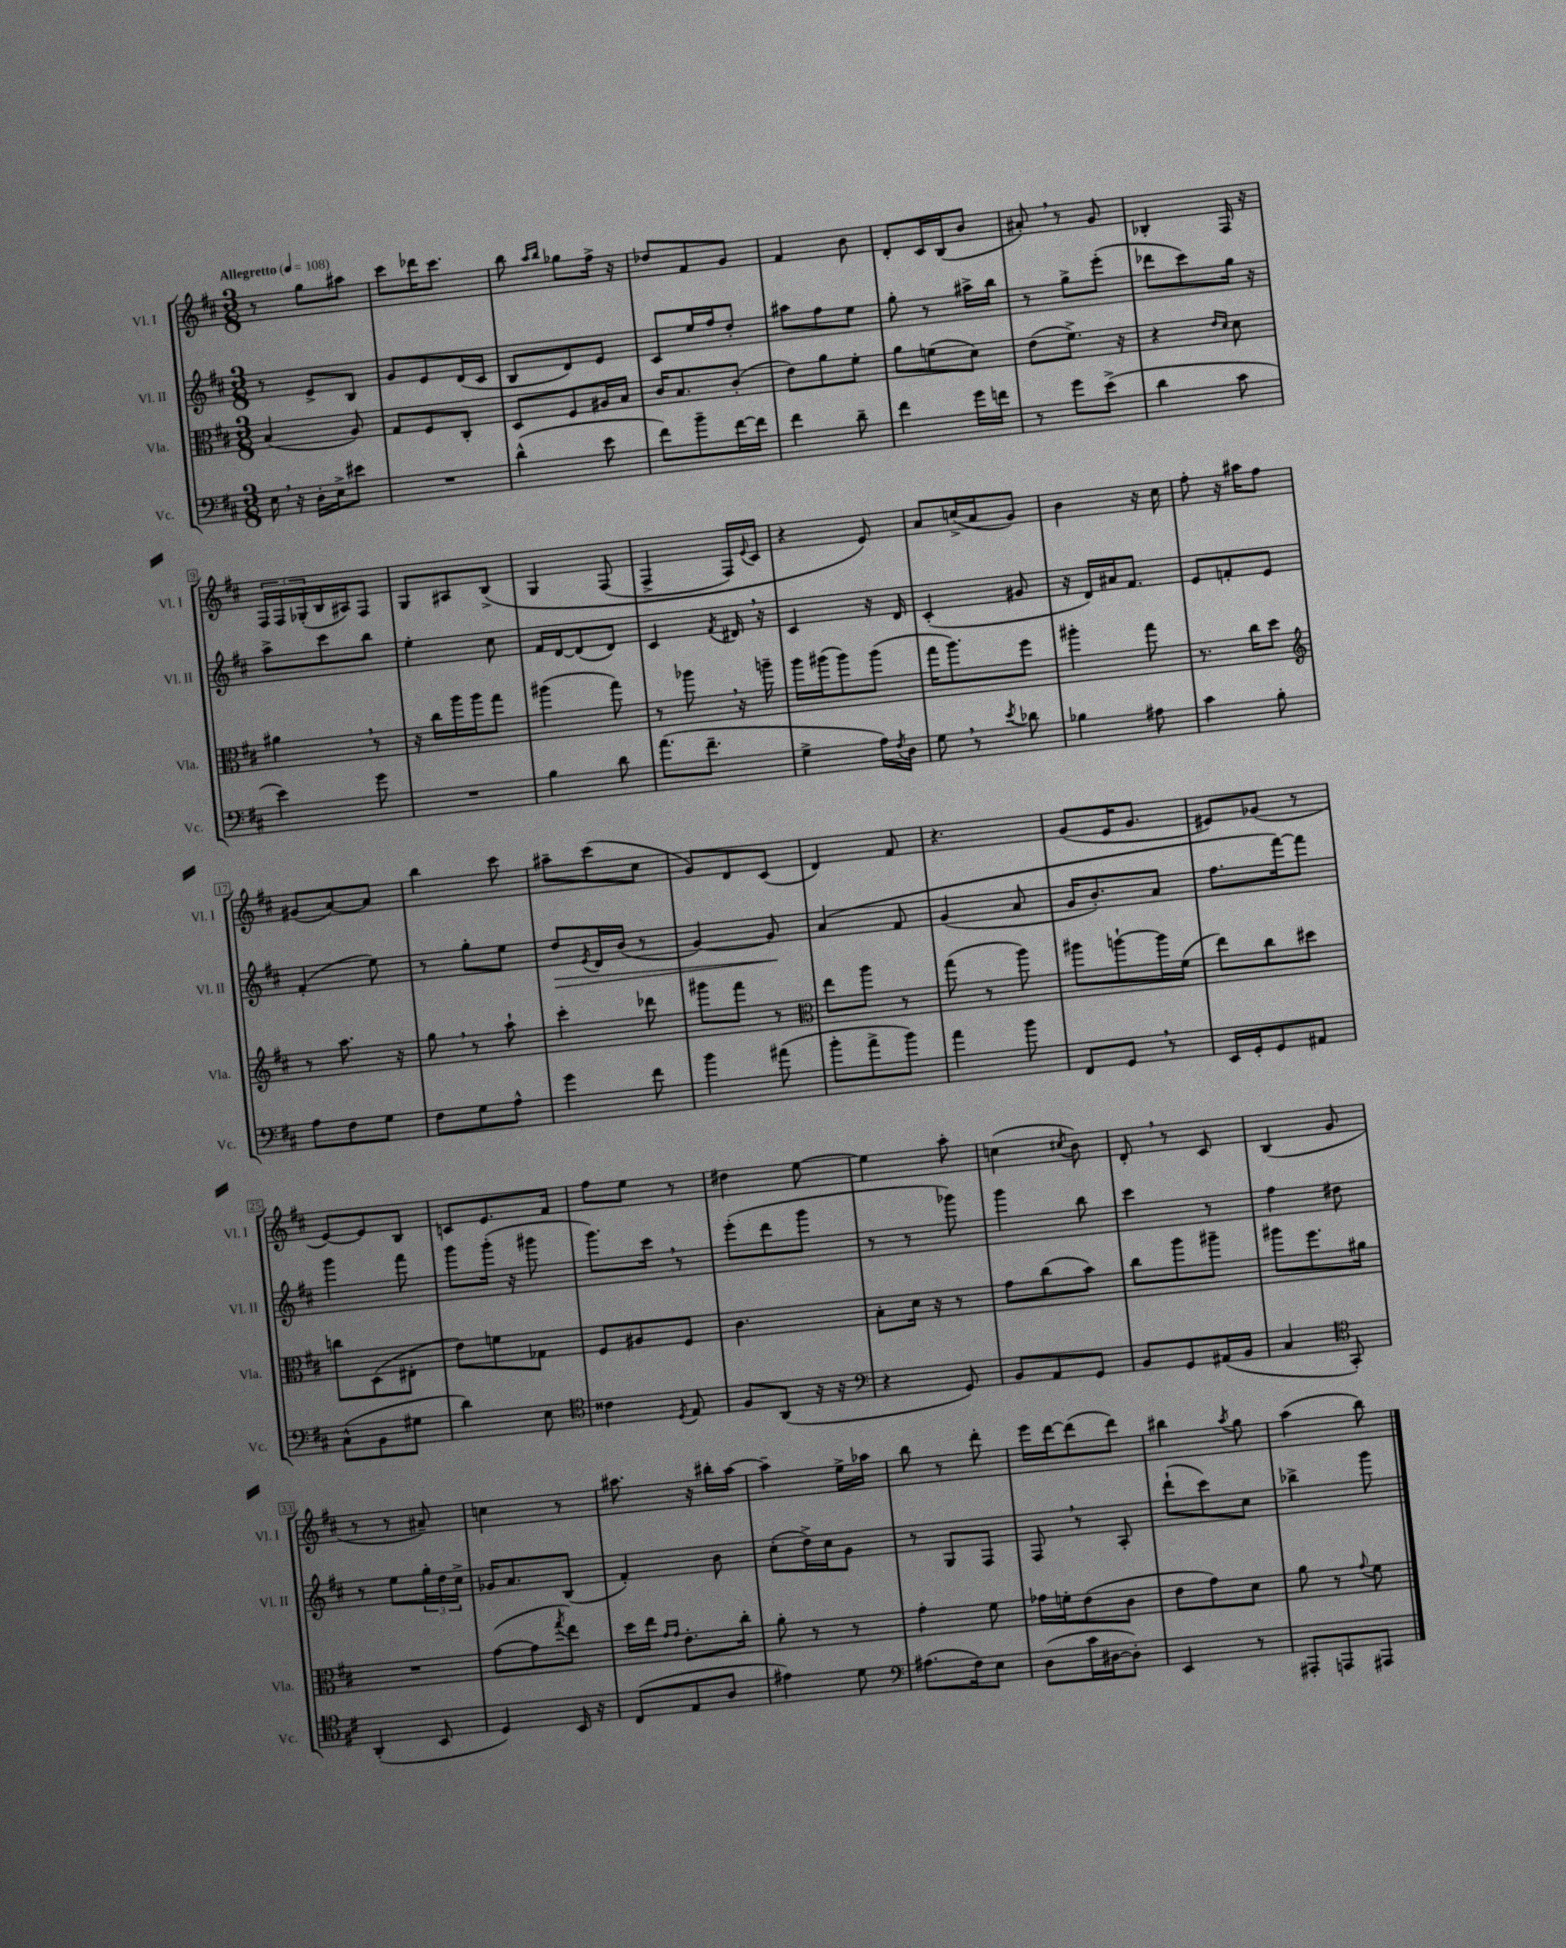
<<
\new StaffGroup <<
\new Staff = "s0" \with { instrumentName = "Vl. I" shortInstrumentName = "Vl. I" } {
    \clef treble \key d \major \numericTimeSignature \time 3/8 \tempo "Allegretto" 4 = 108
    r8 g''8 ais''8 |
    cis'''8 des'''16 cis'''8. |
    b''8 \grace { a''16 b''16 } ges''8 fis''16-> r16 |
    des''8 fis'8 g'8 |
    fis'4 b'8 |
    d'8-. cis'16 b16( b'8 |
    ais'8-.) \breathe r8 g'8 |
    bes4-. fis16 r16 |
    \tuplet 3/2 { fis16 fis16 ges16-.( } b16 ais16) fis8 |
    g8 ais8 b8->\( |
    g4 fis8( |
    fis4-> fis16) \appoggiatura { e'8 } cis'16 |
    r4 e'8\) |
    a'8 c''16->( a'16 g'8) |
    b'4 r16 cis''16 |
    fis''8-. r16 ais''16 fis''8 |
    gis'8( a'8~) a'8 |
    b''4 cis'''8 |
    ais''8-- cis'''8( cis''8 |
    g'8) d'8 cis'8( |
    d'4) fis'8 |
    r4. |
    g'8( e'16 g'8. |
    eis'8) ges'8( r8 |
    e'8~) e'8 b8 |
    c'8 e'8. fis'16 |
    fis''8 e''8 r8 |
    dis''4 e''8~ |
    e''4 a''8-. |
    c''4( \acciaccatura { cis''8 } b'8) |
    d'8-. \breathe r8 cis'8 |
    b4( g'8 |
    r8 r8 ais'8--) |
    c''4 r8 |
    ais''8. r16 bis''16-. ais''16~ |
    ais''4-- e''16-> aes''16 |
    b''8 r8 d'''8-. |
    e'''16 d'''16~ d'''8( d'''8) |
    bis''4 \acciaccatura { a''8 } g''8 |
    a''4( b''8) \bar "|." |
}
\new Staff = "s1" \with { instrumentName = "Vl. II" shortInstrumentName = "Vl. II" } {
    \clef treble \key d \major \numericTimeSignature \time 3/8
    r8 e'8-> b8 |
    g'8 e'8 d'16( cis'16 |
    b8 d'8) e'8 |
    cis'8 e''16 fis''16 d''8-. |
    ais''8 fis''8 e''8 |
    g''8-. r8 ais''16-> b''16 |
    r8 g''8-> e'''8-.( |
    des'''8 cis'''8) g''16 r16 |
    a''8-> cis'''8 b''8 |
    e''4-. cis''8 |
    fis'16 d'16~ d'8( d'8) |
    cis'4 \acciaccatura { fis'8 } dis'16 \breathe r16 |
    cis'4 r16 d'16 |
    cis'4-.( gis'8 |
    r16 d'16) ais'16 fis'8. |
    e'8 f'8-. e'8 |
    fis'4-.( e''8) |
    r8 g''8-. e''8 |
    d''8\> \acciaccatura { e'8 } d'16 b'16( r8 |
    g'4~) g'8\! |
    a'4\( fis'8 |
    g'4( a'8 |
    g'16 b'8.-.) a'8 |
    fis''8. fis'''16~\) fis'''8 |
    g'''4 fis'''8 |
    g'''8 g'''16-.( r16 gis'''8 |
    g'''8.) cis'''16 \breathe r8 |
    e'''8-.( d'''8 g'''8 |
    r8 r8 ges'''8) |
    g'''4 b''8 |
    cis'''4 r8 |
    fis''4 dis''8 |
    r8 e''8 \tuplet 3/2 { g''16-. d''16 cis''16-> } |
    ges'16 a'8. b8( |
    fis'4-.) b'8 |
    cis''8-.( d''16->) cis''16 g'8 |
    r8 g8 fis8 |
    fis8 \breathe r8 a8-. |
    d'''8-!( cis'''8) cis''8 |
    bes''4-> g'''8 \bar "|." |
}
\new Staff = "s2" \with { instrumentName = "Vla." shortInstrumentName = "Vla." } {
    \clef alto \key d \major \numericTimeSignature \time 3/8
    b4( a8) |
    g8 fis8 cis8-. |
    d8 fis8 ais16 b16 |
    cis'16 b8. cis'8-.( |
    e'8) a'8 fis'8-. |
    a'8 f'8( d'8) |
    e'8( fis'8.->) r16 |
    r4 \grace { e'16 d'16 } d'8 |
    ais'4 \breathe r8 |
    r16 cis''16 a''16 a''16 g''8 |
    ais''4( g''8) |
    r8 aes''8 \breathe r16 a''16-- |
    a''16 ais''16( ais''8) ais''8( |
    g''16 a''8.) fis''8 |
    ais''4-. g''8 |
    r8. cis''16 d''8 |
    \clef treble r8 a''8. r16 |
    g''8 \breathe r8 a''8-! |
    cis'''4-. des'''8 |
    gis'''8 fis'''8 r8 |
    \clef alto e''8 a''8 r8 |
    g''8( r8 a''8) |
    ais''8 a''8~-! a''16 fis'16( |
    e''8) cis''8 dis''8 |
    c''8 d8( eis8-. |
    e'8) f'8 ges8 |
    fis8 ais8 fis8 |
    cis'4. |
    b8-. d'16 r16 r8 |
    g'8 cis''8( b'8) |
    cis''8 a''8 ais''8-- |
    ais''8 fis''8. ais'16 |
    R4. |
    g'8~( g'8 \acciaccatura { g''8 } e''8) |
    d''16 e''16 \grace { g'16 g'16 } e'8.-. cis''16-. |
    a'8-. r8 r8 |
    g'4-. fis'8 |
    ges'16 f'16-. e'8( cis'8 |
    e'8 g'8) d'8 |
    a'8 r8 \appoggiatura { g'8 } fis'8 \bar "|." |
}
\new Staff = "s3" \with { instrumentName = "Vc." shortInstrumentName = "Vc." } {
    \clef bass \key d \major \numericTimeSignature \time 3/8
    e16 \breathe r16 d16-. e16-> eis'8 |
    R4. |
    d'4-^( e'8 |
    fis'8) b'8-- fis'16~ fis'16 |
    fis'4 d'8-- |
    fis'4 g'16 f'16 |
    r8 g'8 e'8->( |
    d'4 cis'8 |
    e'4) g'8 |
    R4. |
    b4 d'8 |
    a'8.( fis'8.-- |
    g4-> a16) \acciaccatura { fis8 } d16 |
    g8 \breathe r8 \acciaccatura { e'8 } des'8 |
    bes4 ais8 |
    cis'4 b8-. |
    a8 fis8 g8 |
    fis8 g8 a8-^ |
    g'4 fis'8 |
    b'4 ais'8( |
    b'8-. a'8-> b'8) |
    a'4 b'8 |
    fis,8 g,8 \breathe r8 |
    e,16 g,16-. g,8 ais,8 |
    cis8-^( b,8 gis8 |
    d'4) e8 |
    \clef tenor cisis'4 \acciaccatura { d8 } e8 |
    fis8 a,8( r16 r16 |
    \clef bass r4 g,8) |
    b,8 a,8 g,8 |
    b,8 g,8 ais,16( b,16 |
    cis4 \clef tenor g,8-.) |
    a,4-.( b,8 |
    d4) b,16 r16 |
    cis8( e8 a8 |
    eis'4) d'8 |
    \clef bass ais8.( fis16) e8 |
    d8( cis'16 dis16~ dis8-.) |
    e,4 r8 |
    ais,,8-. a,,8 ais,,8 \bar "|." |
}
>>
>>
\layout { \context { \Score \override BarNumber.stencil = #(make-stencil-boxer 0.1 0.3 ly:text-interface::print) } }
